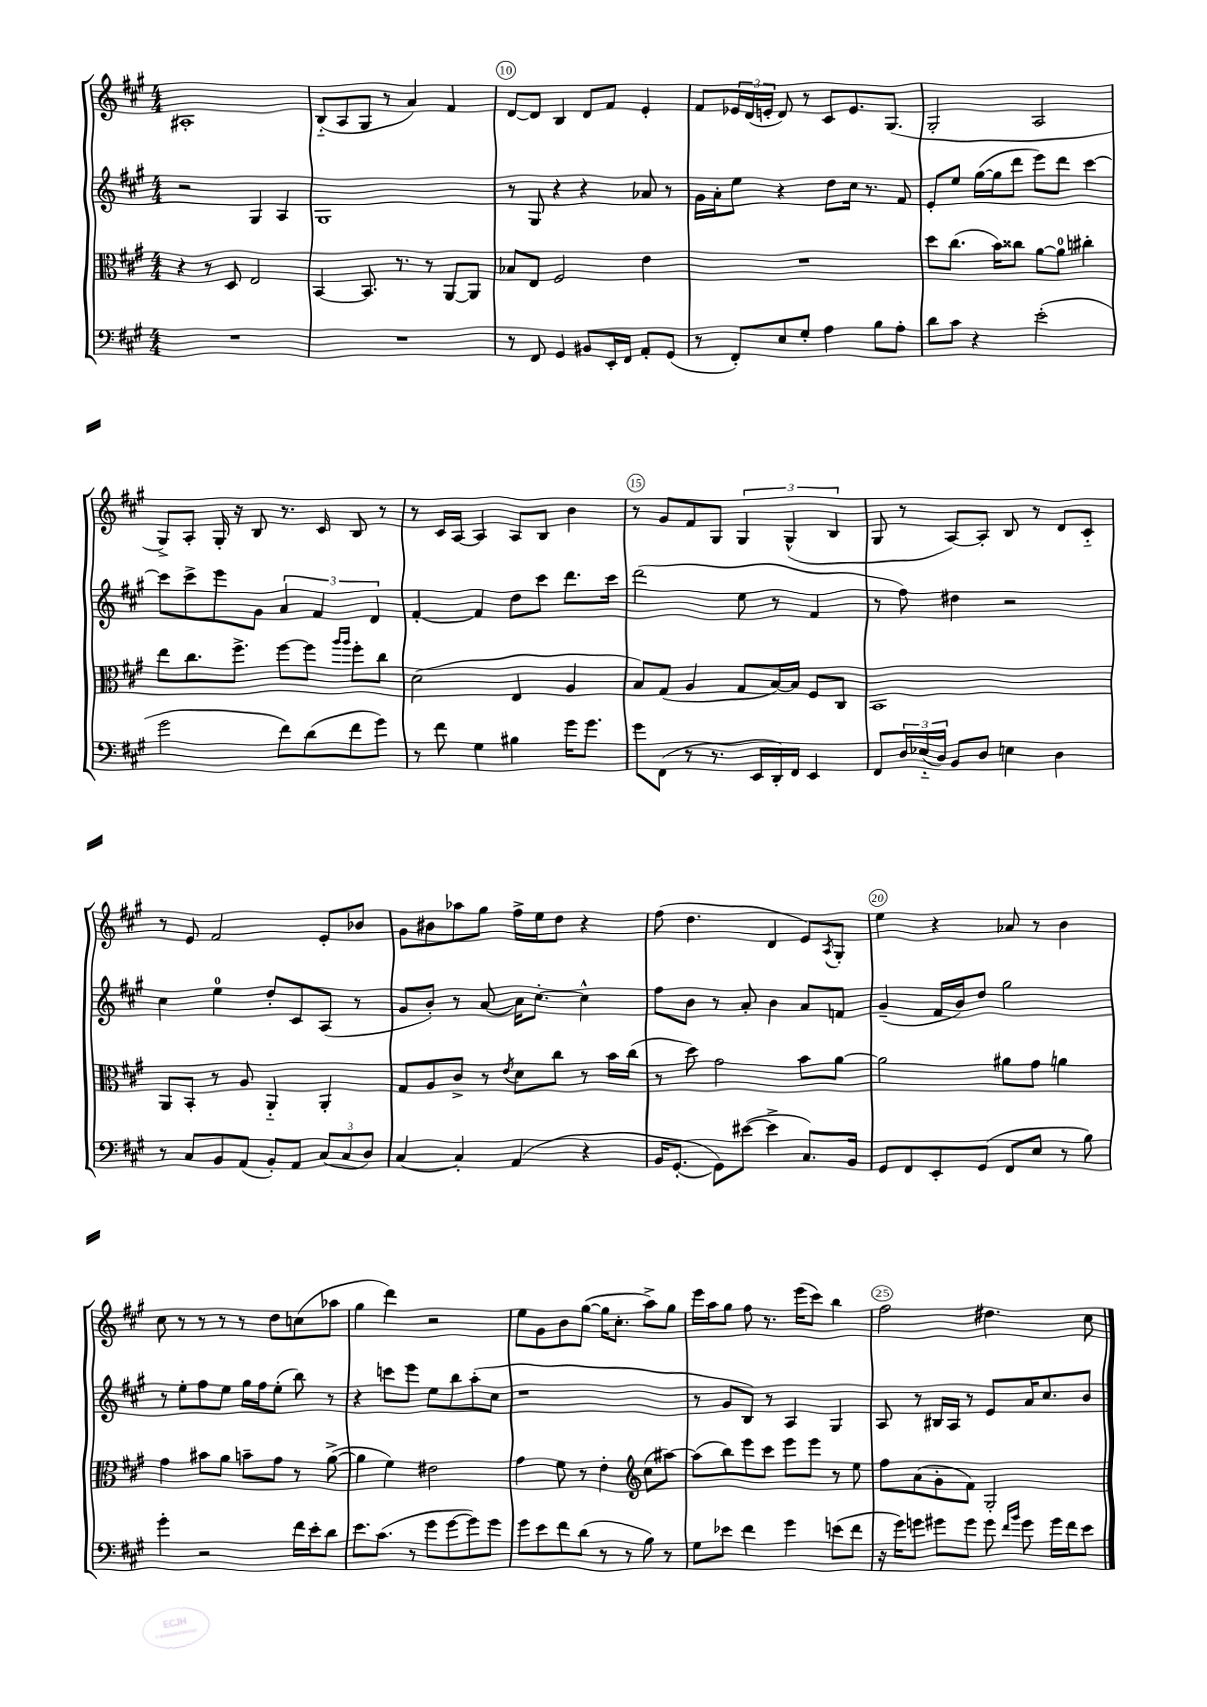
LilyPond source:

<<
\new StaffGroup <<
\new Staff = "s0" {
    \clef treble \key a \major \numericTimeSignature \time 4/4
    ais1-. |
    b8-_( a8 gis8 r8 a'4) fis'4 |
    d'8~ d'8 b4 d'8 fis'8 e'4-. |
    fis'8 \tuplet 3/2 { ees'16 d'16( e'16-. } d'8) r8 cis'8 e'8. gis8.( |
    gis2-. a2 |
    gis8->) a8-. gis16-. r16 b8 r8. cis'16 b8 r8 |
    r8 cis'16 a16~ a4 a8 b8 b'4 |
    r8 gis'8 fis'8 gis8 \tuplet 3/2 { gis4 gis4-^( b4 } |
    gis8 r8 a8~) a8-. b8 r8 d'8 cis'8-_ |
    r8 e'8 fis'2 e'8-. bes'8 |
    gis'8 bis'8 aes''8 gis''8 fis''16-> e''16 d''8 r4 |
    fis''8( d''4. d'4 e'8) \acciaccatura { a8 } gis8-. |
    e''4 r4 aes'8 r8 b'4 |
    cis''8 r8 r8 r8 r8 d''8 c''8( aes''8 |
    gis''4 d'''4) r2 |
    e''8 gis'8 b'8 gis''8~( gis''16 cis''8.-. a''8->) gis''8 |
    e'''16 a''16 gis''8 fis''8 r8. e'''16( cis'''8) b''4 |
    fis''2 dis''4. cis''8 \bar "|." |
}
\new Staff = "s1" {
    \clef treble \key a \major \numericTimeSignature \time 4/4
    r2 gis4 a4 |
    gis1 |
    r8 gis8 r4 r4 aes'8 r8 |
    gis'16 a'16-. e''8 r4 d''8 cis''16 r8. fis'8 |
    e'8-. e''8 gis''16~( gis''16 d'''8 e'''8) d'''8 cis'''4~ |
    cis'''8 cis'''8-> e'''8 gis'8 \tuplet 3/2 { a'4 fis'4 d'4 } |
    fis'4~-. fis'4 d''8 cis'''8 d'''8. cis'''16 |
    d'''2( e''8 r8 fis'4 |
    r8 fis''8) dis''4 r2 |
    cis''4 e''4-0 d''8-. cis'8 a8( r8 |
    gis'8 b'8-.) r8 a'8~ a'16 cis''8.~-. cis''4-^ |
    fis''8 b'8 r8 a'8-. b'4 a'8 f'8 |
    gis'4--( fis'16 b'16) d''8 gis''2 |
    r8 e''8-. fis''8 e''8 gis''16 fis''16 e''8-.( b''8) r8 |
    r4 c'''8 e'''8 e''8 b''8 a''8-.( cis''8 |
    r1 |
    r8 gis'8 b8) r8 a4 gis4 |
    a8 r8 bis16 a16 r8 e'8 a'16 cis''8. b'8 \bar "|." |
}
\new Staff = "s2" {
    \clef alto \key a \major \numericTimeSignature \time 4/4
    r4 r8 d8 e2 |
    b,4~ b,8. r8. r8 a,8~ a,8 |
    bes8 e8 fis2 e'4 |
    R1 |
    d''8 cis''8.( b'16) cisis''8 a'8~ a'8-0 cis''4-. |
    e''8 cis''8. fis''8.-> fis''8~ fis''8 \grace { a''16 a''16 } fis''8-. cis''8 |
    d'2( e4 a4 |
    b8) gis8( a4 gis8 b16~) b16 fis8 cis8 |
    b,1 |
    a,8 b,8-. r8 a8 a,4-_ a,4-. |
    gis8 a8 cis'8-> r8 \acciaccatura { e'8 } d'8 cis''8 r8 b'16 cis''16( |
    r8 d''8) gis'2 b'8 a'8~ |
    a'2 ais'8 gis'8 a'4 |
    gis'4 bis'8 a'8 b'8-- gis'8 r8 a'8~->( |
    a'4 fis'4) eis'2 |
    gis'4 fis'8 r8 e'4-. \clef treble cis''8( ais''8~) |
    ais''8( b''8) e'''8 cis'''8 e'''8 e'''8 r8 e''8 |
    fis''8 a'8( gis'8-. fis'8) gis2-. \bar "|." |
}
\new Staff = "s3" {
    \clef bass \key a \major \numericTimeSignature \time 4/4
    R1 |
    R1 |
    r8 fis,8 gis,4 bis,8 e,16-. fis,16 a,8-. gis,8( |
    r8 fis,8-.) e8 gis8-. a4 b8 a8-. |
    d'8 cis'8 r4 e'2-.( |
    gis'2 fis'8) d'8( fis'8 gis'8) |
    r8 fis'8 gis4 bis4 gis'16 gis'8. |
    gis'8 fis,8( r8 r8. e,16 d,16-.) fis,16 e,4 |
    fis,8 \tuplet 3/2 { d16 ees16-_( d16) } b,8 d8 e4 d4 |
    r8 cis8 b,8 a,8( b,8-.) a,8 \tuplet 3/2 { cis8( cis8 d8) } |
    cis4~ cis4-. a,4( r4 |
    b,16 gis,8.~-. gis,8) eis'8~( eis'4-> cis8.) b,16 |
    gis,8 fis,8 e,8-. gis,8( fis,8 e8 r8 b8) |
    gis'4-. r2 fis'16 e'16-. d'8 |
    e'8. cis'8.( r8 gis'8 gis'8~ gis'8) gis'8 |
    gis'8 e'8 fis'8 d'8( r8 r8 b8) r8 |
    gis8 ees'8 fis'4 gis'4 e'8( fis'8 |
    r16 gis'16) g'8 gis'8 gis'8 gis'8 \grace { fis'16 b'16 } gis'8 gis'16 fis'16 e'8 \bar "|." |
}
>>
>>
\layout { \context { \Score currentBarNumber = #8 \override BarNumber.break-visibility = ##(#f #t #t) barNumberVisibility = #(every-nth-bar-number-visible 5) \override BarNumber.stencil = #(make-stencil-circler 0.1 0.3 ly:text-interface::print) } }
